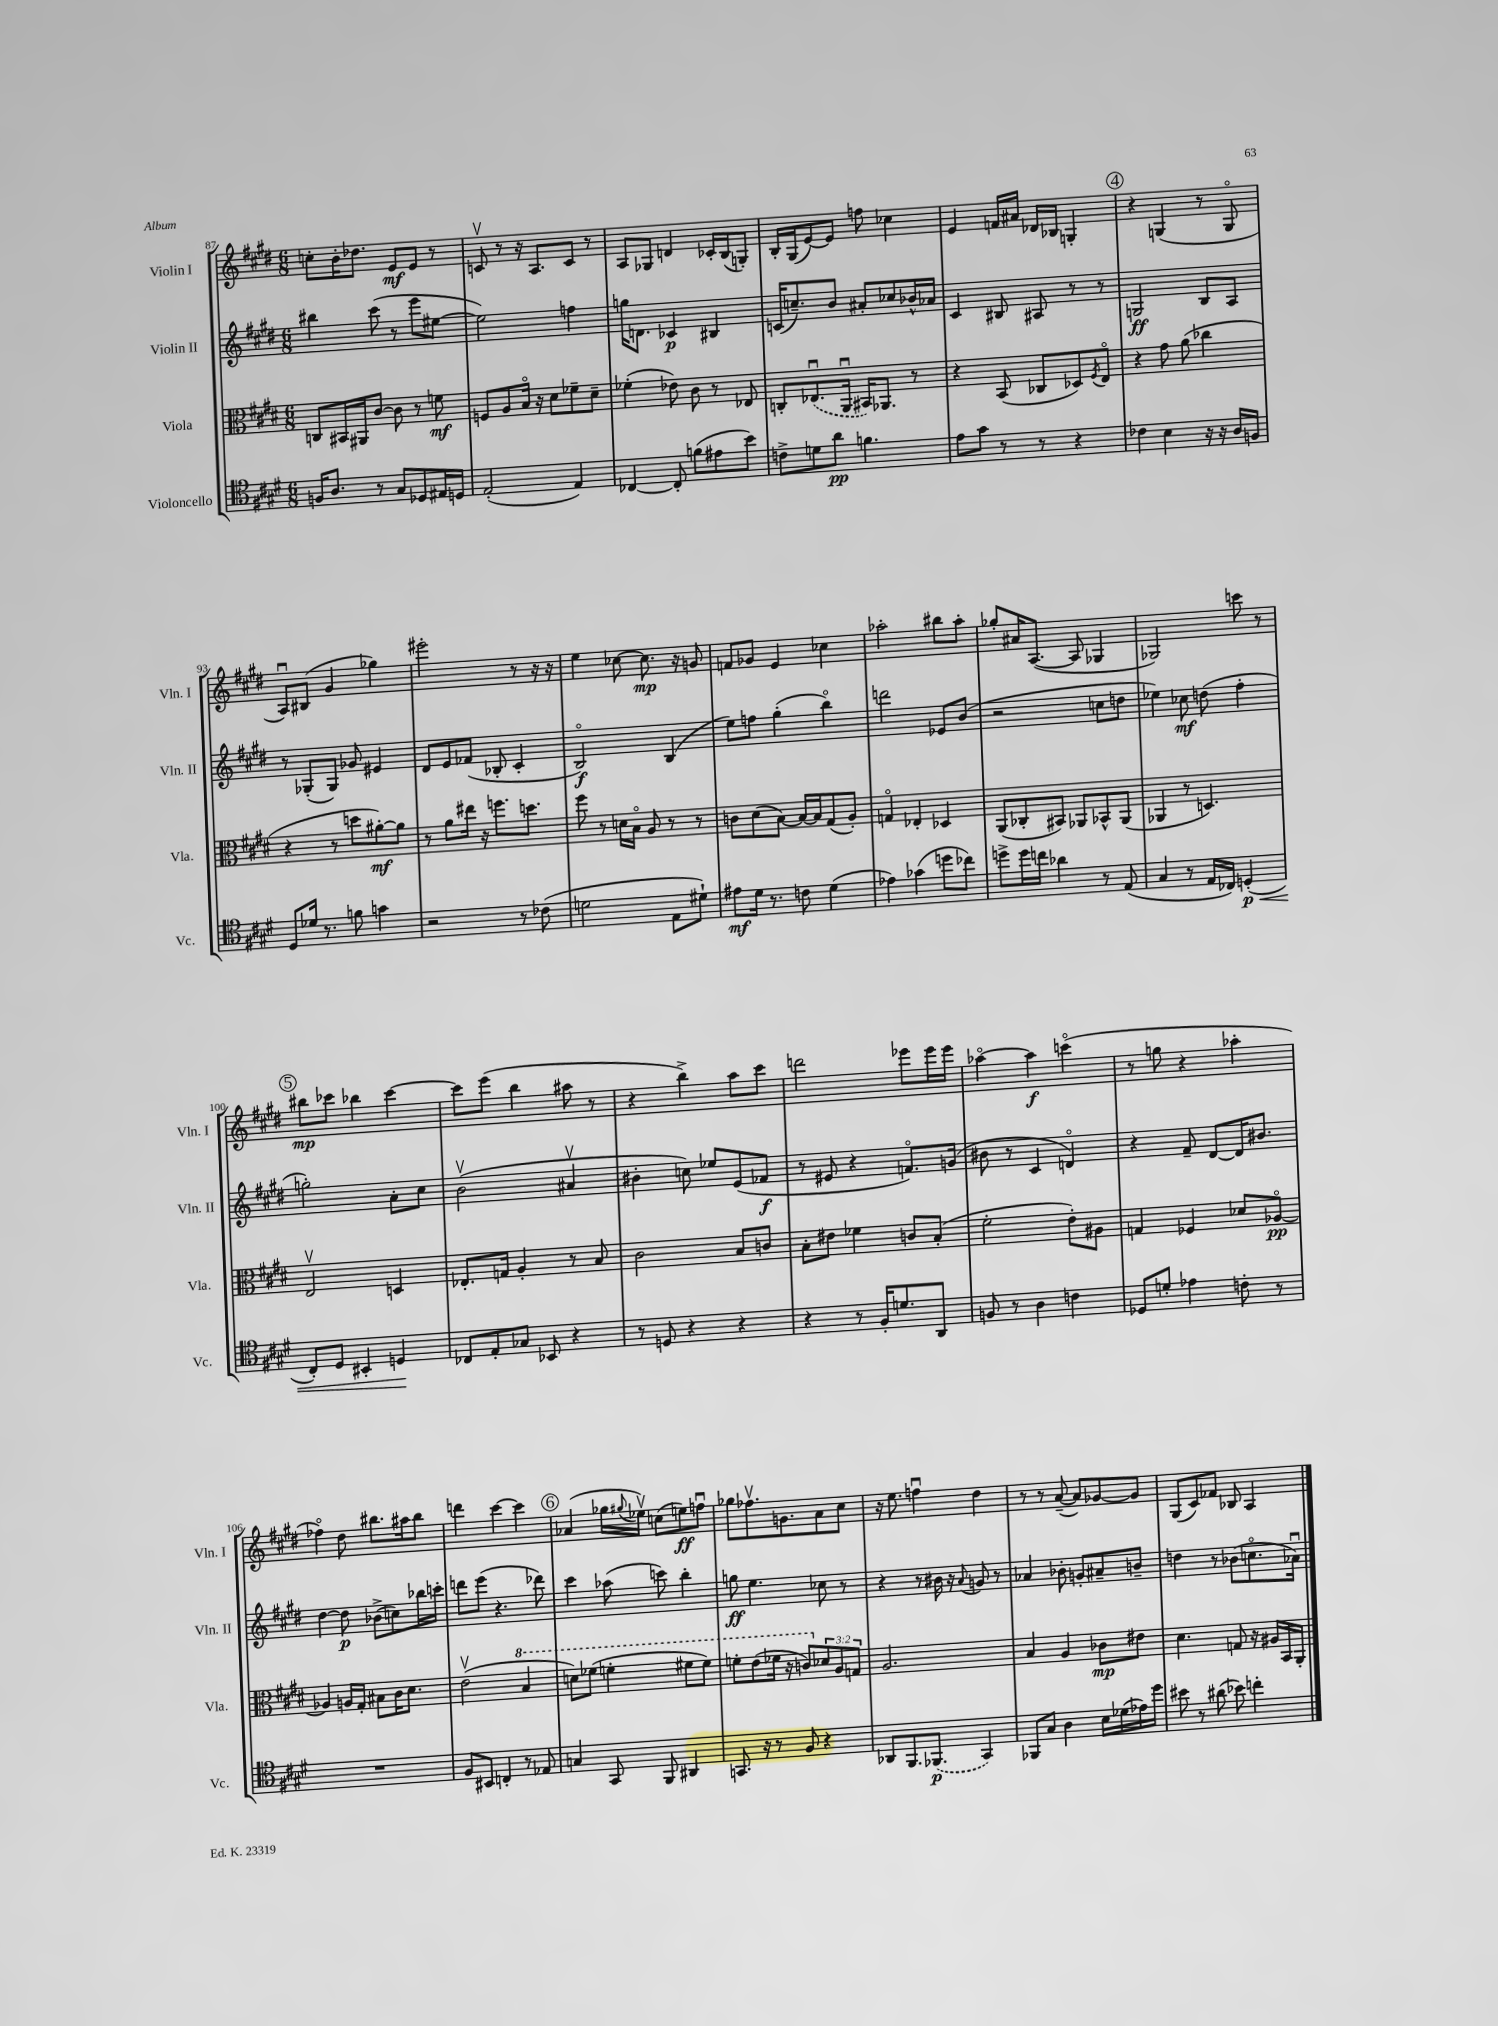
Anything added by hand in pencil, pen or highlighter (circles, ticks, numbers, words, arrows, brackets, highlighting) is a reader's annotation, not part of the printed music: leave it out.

**kern	**dynam	**kern	**dynam	**kern	**dynam	**kern	**dynam
*part4	*part4	*part3	*part3	*part2	*part2	*part1	*part1
*staff4	*staff4	*staff3	*staff3	*staff2	*staff2	*staff1	*staff1
*I"Violoncello	*	*I"Viola	*	*I"Violin II	*	*I"Violin I	*
*I'Vc.	*	*I'Vla.	*	*I'Vln. II	*	*I'Vln. I	*
*clefC4	*	*clefC3	*	*clefG2	*	*clefG2	*
*k[f#c#g#d#]	*	*k[f#c#g#d#]	*	*k[f#c#g#d#]	*	*k[f#c#g#d#]	*
*M6/8	*	*M6/8	*	*M6/8	*	*M6/8	*
=87	=87	=87	=87	=87	=87	=87	=87
16Fn/KL	.	8Cn/L	.	4bb#X\	.	8ccn'\L	.
8.A/J	.	.	.	.	.	.	.
.	.	16BB#X/L	.	.	.	16b'\K	.
.	.	16AA#X/J	.	.	.	8.dd-X\J	.
8r	.	[8c#/J	.	(8ccc#\	.	.	.
8G#/L	.	8c#\]	.	8r	.	8e/L	mf
8D-X/	.	8r	.	8eee\L	.	8e/J	.
16E#X/L	.	8fn\	mf	[8ee#X\J	.	8r	.
16Dn/JJ	.	.	.	.	.	.	.
=88	=88	=88	=88	=88	=88	=88	=88
(2E'/	.	8Fn/L	.	2ee#\])	.	8cnv/	.
.	.	8A/	.	.	.	8r	.
.	.	16B/Jk	.	.	.	16r	.
.	.	16r	.	.	.	8.A/L	.
.	.	8d#\L	.	.	.	.	.
4E/)	.	8f-X~\	.	4ffn\	.	8c/J	.
.	.	8d#~\J	.	.	.	8r	.
=89	=89	=89	=89	=89	=89	=89	=89
[4C-X/	.	(4f-X'\	.	16ggn\KL	.	8A/L	.
.	.	.	.	8.dn\J	.	.	.
.	.	.	.	.	.	8G-X/J	.
8C-'/]	.	8e-X\)	.	4c-X/	p	4dn/	.
(8fn\L	.	8c#\	.	.	.	.	.
8e#X\	.	8r	.	4B#X/	.	16c-X'/LL	.
.	.	.	.	.	.	(16B/J	.
8b\J)	.	8E-X/	.	.	.	8Gn'/J)	.
=90	=90	=90	=90	=90	=90	=90	=90
8cn^\L	.	8Cn'/L	.	(16cn/KL	.	16B'/LL	.
.	.	.	.	8.ccn~/)	.	(16G#/J	.
8dn\	.	(8.E-Xu/	.	.	.	[8e/)	.
8a\J	pp	.	.	8b/J	.	8e/J]	.
.	.	16AAu/Jk	.	.	.	.	.
4.fn\	.	16BB#X/KL)	.	8a#X'/L	.	8ffn\	.
.	.	8.AA-X/J	.	.	.	.	.
.	.	.	.	8cc-X/	.	4cc-X\	.
.	.	8r	.	16b-X^^/L	.	.	.
.	.	.	.	16a-X/JJ	.	.	.
=91	=91	=91	=91	=91	=91	=91	=91
8e\L	.	4r	.	4c#/	.	4e/	.
8g#\J	.	.	.	.	.	.	.
8r	.	(8BB/	.	8B#X/	.	16fn/LL	.
.	.	.	.	.	.	16a#X/JJ	.
8r	.	8C-X/L	.	8A#X/	.	16d-X/LL	.
.	.	.	.	.	.	16B-X/JJ	.
4r	.	8D-X/)	.	8r	.	4Gn'/	.
.	.	8qF#/	.	.	.	.	.
.	.	8E/J	.	8r	.	.	.
!!LO:REH:place=s1:t=4
=92	=92	=92	=92	=92	=92	=92	=92
4c-X\	.	4r	.	2Gn/	ff	4r	.
4B\	.	8g#\	.	.	.	(4Gn/	.
.	.	(8a\	.	.	.	.	.
16r	.	4cc-X\	.	8B/L	.	8r	.
16r	.	.	.	.	.	.	.
16A/LL	.	.	.	8A/J	.	8G/	.
16Fn/JJ	.	.	.	.	.	.	.
!!LO:LB:g=z
=93	=93	=93	=93	=93	=93	=93	=93
8D#/L	.	4r	.	8r	.	8Au/L)	.
16d-X/Jk	.	.	.	(8G-X'/L	.	(8B#X/J	.
8.r	.	.	.	.	.	.	.
.	.	8r	.	8G-/J)	.	4g#/	.
8fn\	.	8ddn\L	.	8g-X/	.	.	.
4gn\	.	[8a#X'\)	mf	4e#X/	.	4gg-X\)	.
.	.	8a#\J]	.	.	.	.	.
=94	=94	=94	=94	=94	=94	=94	=94
2r	.	8r	.	8d#/L	.	2eee#X'\	.
.	.	8a\L	.	8e/	.	.	.
.	.	16ee#X\Jk	.	(8f-X/J	.	.	.
.	.	16r	.	.	.	.	.
.	.	8.ffn\L	.	8B-X'/	.	.	.
8r	.	.	.	4c#'/	.	8r	.
.	.	8.ddn\J	.	.	.	.	.
(8c-X\	.	.	.	.	.	16r	.
.	.	.	.	.	.	16r	.
=95	=95	=95	=95	=95	=95	=95	=95
2dn\	.	8ff#\	.	2B/)	f	4ee\	.
.	.	8r	.	.	.	.	.
.	.	16dn\LL	.	.	.	[8cc-X\	.
.	.	16B\JJ	.	.	.	.	.
.	.	8A/	.	.	.	8.cc-\]	mp
8E\L	.	8r	.	(4B/	.	.	.
.	.	.	.	.	.	16r	.
8d#X`\J)	.	8r	.	.	.	8gn/	.
=96	=96	=96	=96	=96	=96	=96	=96
8e#X\L	mf	8cn\L	.	8ee\L)	.	8fn/L	.
16d#\Jk	.	(8d#\	.	8ffn\J	.	8g-X/J	.
8.r	.	.	.	.	.	.	.
.	.	[8B\J)	.	(4gg#'\	.	4e/	.
8cn\	.	16B/LL_	.	.	.	.	.
.	.	16B/J]	.	.	.	.	.
(4d#\	.	(8G#/	.	4bb\)	.	4cc-X\	.
.	.	8A'/J)	.	.	.	.	.
=97	=97	=97	=97	=97	=97	=97	=97
4e-X\)	.	4Gn/	.	2dddn\	.	2aa-X'\	.
(4g-X\	.	4E-X'/	.	.	.	.	.
8ddn\L	.	4D-X/	.	8e-X/L	.	8bb#X\L	.
8cc-X\J)	.	.	.	(8b/J	.	8aa-'\J	.
=98	=98	=98	=98	=98	=98	=98	=98
8ddn^\L	.	(8AA/L	.	2r	.	8gg-X'/L	.
16dd\L	.	8C-X'/	.	.	.	16a#X/K	.
16ccn\JJ	.	.	.	.	.	([8.A/J	.
4a-X\	.	8BB#X/J)	.	.	.	.	.
.	.	8AA-X/L	.	.	.	8A/]	.
8r	.	8BB-X^^/	.	8ccn\L	.	4G-X/	.
(8E/	.	(8AA-/J	.	8ddn\J	.	.	.
=99	=99	=99	=99	=99	=99	=99	=99
4G#/	.	4AA-X/	.	4ee-X\)	.	2G-X/)	.
8r	.	8r	.	8cc-X\	mf	.	.
16E/LL	.	4.Dn/)	.	(8ddn\	.	.	.
16C-X/JJ)	.	.	.	.	.	.	.
!	!LO:HP:b	!	!	!	!	!	!
(4Dn'/	< p	.	.	4ff#'\	.	8cccn\	.
.	.	.	.	.	.	8r	.
!!LO:LB:g=z
!!LO:REH:place=s1:t=5
=100	=100	=100	=100	=100	=100	=100	=100
8C#'/L)	.	2Ev/	.	2ggn'\)	.	8bb#X\L	mp
8D#/J	.	.	.	.	.	8ccc-X\J	.
4BB#X'/	.	.	.	.	.	4bb-X\	.
4Dn/	.	4Dn/	.	8a'\L	.	[4ccc-\	.
.	.	.	.	8cc#\J	.	.	.
.	[	.	.	.	.	.	.
=101	=101	=101	=101	=101	=101	=101	=101
8C-X/L	.	8.E-X'/L	.	(2bv\	.	8ccc-\L]	.
8E'/	.	.	.	.	.	(8eee\J	.
.	.	16Gn/Jk	.	.	.	.	.
8G-X/J	.	4A'/	.	.	.	4bb\	.
8BB-X/	.	.	.	.	.	.	.
4r	.	8r	.	4a#Xv/	.	8aa#X\	.
.	.	8B/	.	.	.	8r	.
=102	=102	=102	=102	=102	=102	=102	=102
8r	.	2c#\	.	4b#X'\	.	4r	.
8Dn/	.	.	.	.	.	.	.
4r	.	.	.	8ccn\)	.	4bb^\)	.
.	.	.	.	8ee-X/L	.	.	.
4r	.	8B/L	.	(8e/	.	8aa\L	.
.	.	8cn/J	.	8f-X/J	f	8ccc#\J	.
=103	=103	=103	=103	=103	=103	=103	=103
4r	.	8B'\L	.	8r	.	2dddn\	.
.	.	8e#X\J	.	8e#X/	.	.	.
8r	.	4f-X\	.	4r	.	.	.
16F#'/KL	.	.	.	.	.	.	.
8.dn/	.	.	.	.	.	.	.
.	.	8cn/L	.	8.fn/L)	.	8eee-X\L	.
8AA/J	.	(8B'/J	.	.	.	16eee-\L	.
.	.	.	.	(16gn/Jk	.	16eee-\JJ	.
=104	=104	=104	=104	=104	=104	=104	=104
8Fn/	.	2f#'\	.	8b#X\	.	[4aa-X\	.
8r	.	.	.	8r	.	.	.
4A\	.	.	.	4c#/	.	4aa-\]	f
4cn\	.	8e'\L)	.	4dn/)	.	(4cccn\	.
.	.	8A#X\J	.	.	.	.	.
=105	=105	=105	=105	=105	=105	=105	=105
8D-X/L	.	4Gn/	.	4r	.	8r	.
8dn'/J	.	.	.	.	.	8ggn\	.
4e-X\	.	4F-X/	.	8f#~/	.	4r	.
.	.	.	.	[8d#/L	.	.	.
8cn'\	.	8d-X/L	.	16d#/K]	.	4aa-X'\	.
.	.	.	.	8.b#X/J	.	.	.
8r	.	[8A-X/J	pp	.	.	.	.
!!LO:LB:g=z
=106	=106	=106	=106	=106	=106	=106	=106
2.r	.	4A-X/]	.	[4dd#\	.	4ff-X\)	.
.	.	16An/LL	.	8dd#\]	p	8dd#\	.
.	.	16G#'/JJ	.	.	.	.	.
.	.	8B#X\L	.	(8b-X^\L	.	8.bb#X\L	.
.	.	16c#\K	.	8ccn\)	.	.	.
.	.	8.d#\J	.	.	.	16aa#X\k	.
.	.	.	.	16bb-X\L	.	8bb#\J	.
.	.	.	.	16cccn'\JJ	.	.	.
=107	=107	=107	=107	=107	=107	=107	=107
8F#/L	.	(2ev\	.	8dddn\L	.	4dddn\	.
8BB#X/J	.	.	.	(8eee\J	.	.	.
4Cn'/	.	.	.	4.r	.	[4ccc#\	.
*	*	*8va	*	*	*	*	*
8r	.	4b/	.	.	.	4ccc#\]	.
8E-X/	.	.	.	8ddd-X\)	.	.	.
!!LO:REH:place=s1:t=6
=108	=108	=108	=108	=108	=108	=108	=108
4Gn/	.	8ddn\L)	.	4ccc#\	.	(4a-X/	.
.	.	(8ff-X\J	.	.	.	.	.
8GG#/	.	4ffn'\	.	(8aa-X\	.	16gg-X\LL	.
.	.	.	.	.	.	8qqgg#X/	.
.	.	.	.	.	.	16ee-Xv\JJ)	.
8FF#/	.	.	.	8cccn\)	.	(8ccn\L	.
4AA#X/	.	8ff#X\L	.	4bb'\	.	8een\)	ff
.	.	8ff#\J)	.	.	.	8ffnu\J	.
=109	=109	=109	=109	=109	=109	=109	=109
8.GGn/	.	8ffn'\L	.	8ggn\	ff	8gg-X\L	.
.	.	(8ee\	.	4.ee\	.	8.ff-Xv\	.
16r	.	.	.	.	.	.	.
8r	.	16ff-X\Jk	.	.	.	.	.
.	.	16r	.	.	.	8.gn\	.
8F#/	.	8ccn/L)	.	.	.	.	.
*	*	*X8va	*	*	*	*	*
4r	.	12d-X/	.	8cc-X\	.	8a\	.
.	.	12A/	.	.	.	.	.
.	.	.	.	8r	.	8cc#\J	.
.	.	12Gn/J	.	.	.	.	.
=110	=110	=110	=110	=110	=110	=110	=110
8AA-X/L	.	2.A/	.	4r	.	16r	.
.	.	.	.	.	.	8.ee\	.
8.FF#/	.	.	.	.	.	.	.
.	.	.	.	8r	.	4ffnu\	.
(8.FF-X/J	p	.	.	.	.	.	.
.	.	.	.	16b#X\	.	.	.
.	.	.	.	16r	.	.	.
.	.	.	.	8qqa/	.	.	.
4GG#/)	.	.	.	8gn/	.	4dd#\	.
.	.	.	.	8r	.	.	.
=111	=111	=111	=111	=111	=111	=111	=111
8FF-X/L	.	4B/	.	4a-X/	.	8r	.
8G#/J	.	.	.	.	.	8r	.
4A\	.	4A/	.	8b-X'\	.	([8a~/	.
.	.	.	.	8gn'/L	.	8a/L])	.
16B\LL	.	8c-X\L	mp	8a#X~/	.	[8g-X/	.
(16d-X\	.	.	.	.	.	.	.
16e-X\)	.	8e#X\J	.	8bn~/J	.	8g-/J]	.
16dd#\JJ	.	.	.	.	.	.	.
=112	=112	=112	=112	=112	=112	=112	=112
8b#X\	.	4.d#\	.	4ddn\	.	(8G#/L	.
8r	.	.	.	.	.	8c#/)	.
(8a#X\	.	.	.	8r	.	8f-X/J	.
8b-X\)	.	8Gn/	.	(8b-X\L	.	8B-X/	.
4ccn'\	.	16r	.	8.ccn\	.	4A/	.
.	.	16A#X/LL	.	.	.	.	.
.	.	16BB/	.	.	.	.	.
.	.	16AA'/JJ	.	16a-Xu\Jk)	.	.	.
==	==	==	==	==	==	==	==
*-	*-	*-	*-	*-	*-	*-	*-
